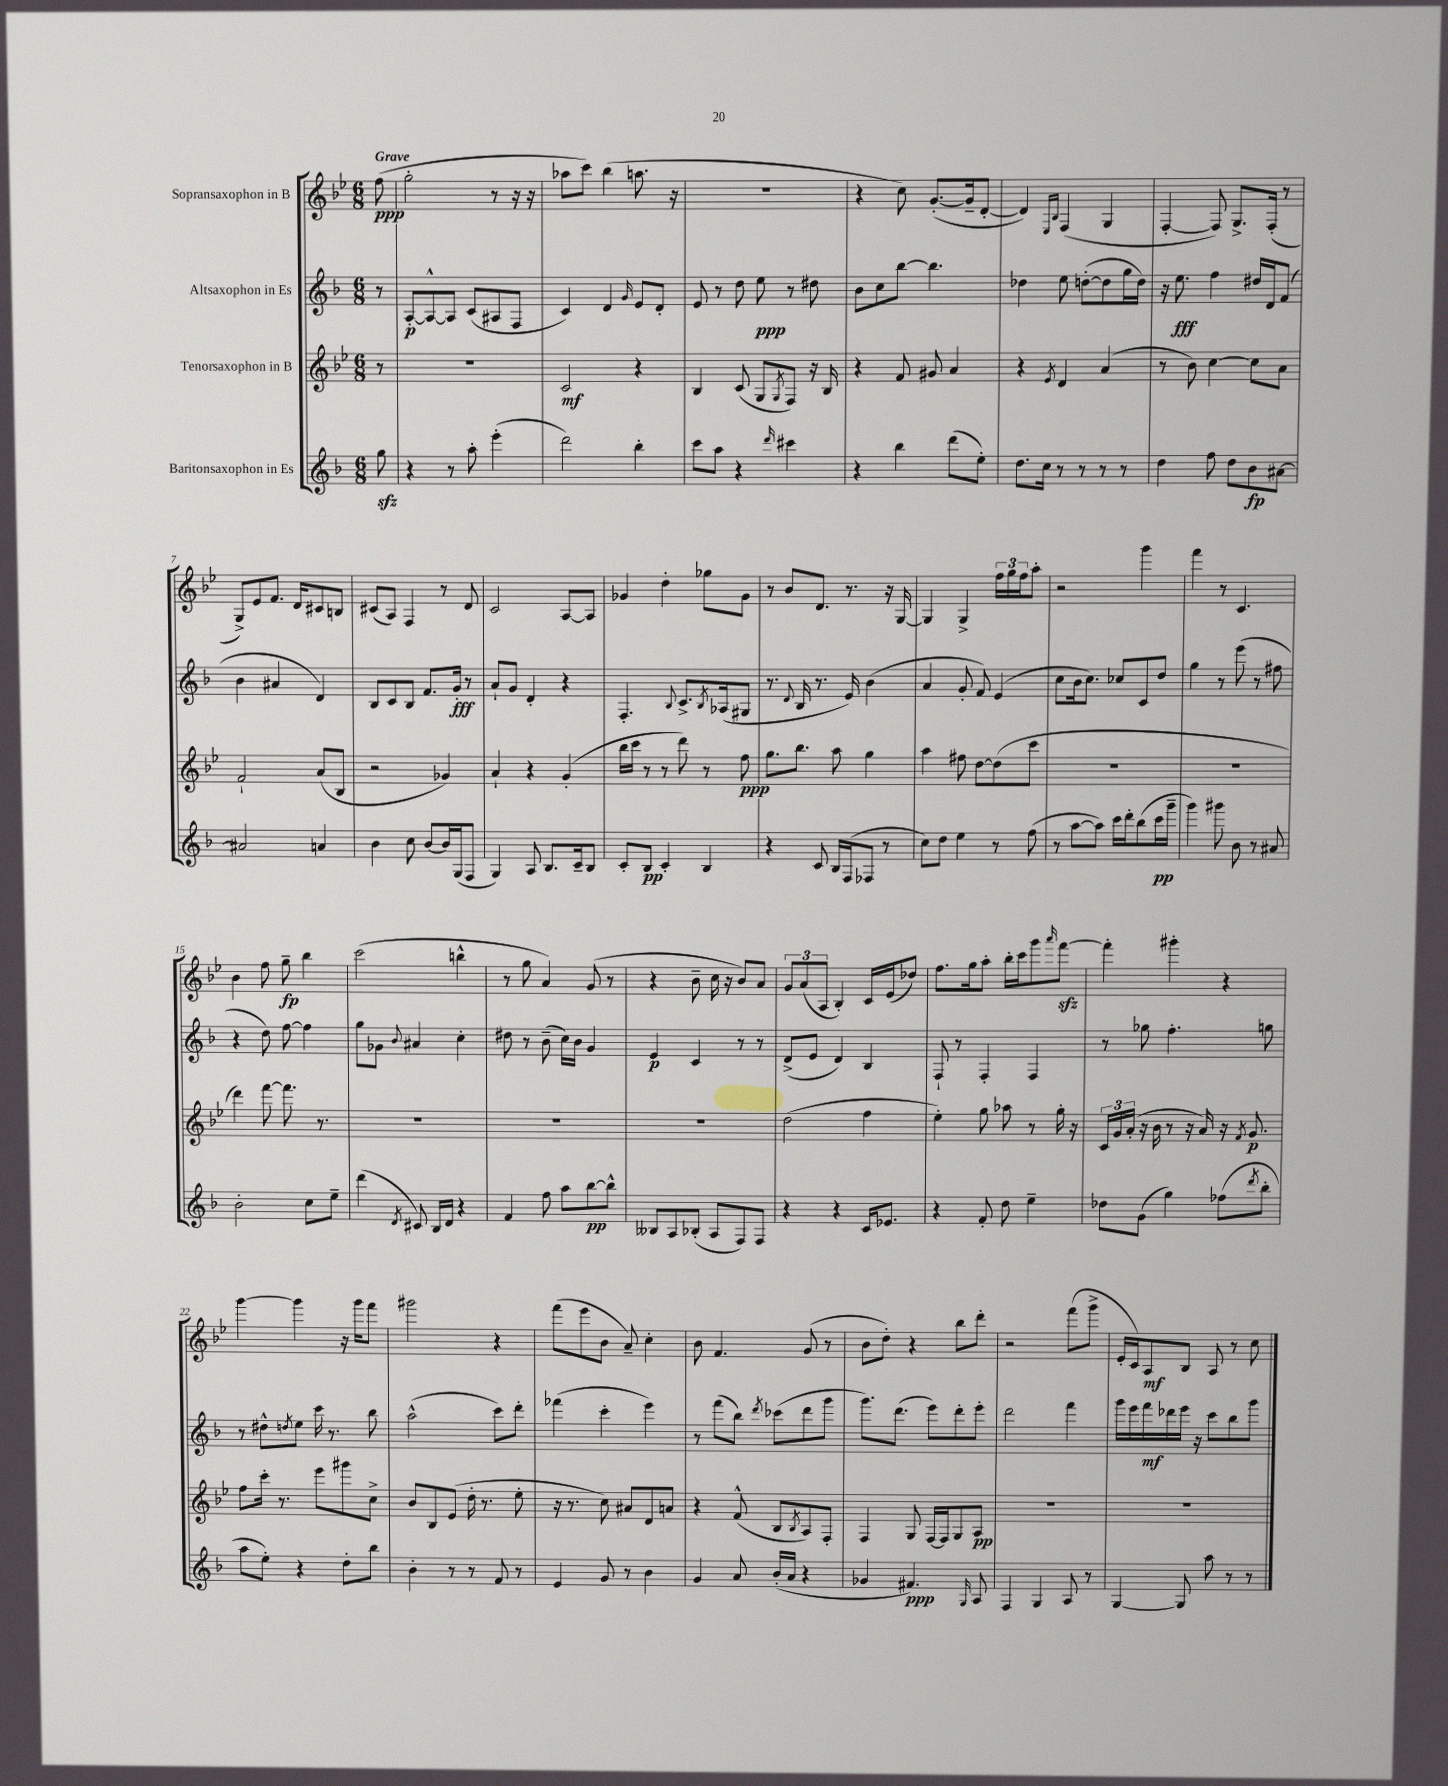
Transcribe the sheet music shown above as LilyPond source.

<<
\new StaffGroup <<
\new Staff = "s0" \with { instrumentName = "Sopransaxophon in B" } {
    \clef treble \key bes \major \numericTimeSignature \time 6/8 \partial 8 \tempo "Grave"
    f''8\ppp( |
    g''2-. r8 r16 r16 |
    aes''8 c'''8) bes''4( a''8. r16 |
    R2. |
    r4 c''8) g'8.~-.( g'16-- d'8~-. |
    d'4) \grace { ees16 bes16 } f4( g4 |
    f4~-. f8) g8.-> f16-.( r8 |
    g8->) ees'8 f'8. d'16 cis'8 b8 |
    cis'8( a8) f4 r8 d'8 |
    c'2 a8~ a8 |
    ges'4 d''4-. ges''8 ges'8 |
    r8 bes'8 d'8. r8. r16 g16~ |
    g4 g4-> \tuplet 3/2 { f''16 g''16 f''16 } a''8-. |
    r2 g'''4 |
    f'''4 r8 c'4. |
    bes'4 f''8 g''8--\fp bes''4 |
    c'''2( b''4-^ |
    r8 g''8 a'4) g'8( r8 |
    r4 bes'8-- c''16 r16 bes'8) a'8 |
    \tuplet 3/2 { g'8 a'8( a8 } bes4-.) c'16 ees'16( des''8) |
    f''8. g''16 a''8-. bes''16-. c'''16 g'''8 \grace { a'''16 } f'''8~\sfz |
    f'''4-. gis'''4-. r4 |
    g'''4~ g'''4 r16 g'''16 f'''8 |
    gis'''2 r4 |
    f'''8( ees'''8 bes'8 a'8--) c''4-. |
    bes'8 f'4. g'8( r8 |
    bes'8 d''8-.) r4 bes''8 d'''8-. |
    r2 f'''8( g'''8-> |
    ees'16-. c'16) a8\mf bes8 a8 r8 c''8 \bar "|." |
}
\new Staff = "s1" \with { instrumentName = "Altsaxophon in Es" } {
    \clef treble \key f \major \numericTimeSignature \time 6/8 \partial 8
    r8 |
    a8~-.\p a8~-^ a8 c'8( ais8 f8 |
    c'4) d'4 \grace { g'16 } e'8 d'8-. |
    e'8 r8 d''8 e''8\ppp r8 dis''8 |
    bes'8 c''8 bes''8~ bes''4. |
    des''4 e''8 d''8~-.( d''8 g''16 d''16) |
    r16 e''8.\fff f''4 dis''16 d'16 f'8( |
    bes'4 ais'4 d'4) |
    bes8 c'8 bes8 f'8. g'16-.\fff r8 |
    a'8-! g'8 d'4-. r4 |
    f4.-. \appoggiatura { bes8 } c'8.-> \acciaccatura { bes8 } aes16( gis8 |
    r8. \appoggiatura { d'8 } bes16 r8. e'16) bes'4( |
    a'4 g'8-. f'8) e'4( |
    c''8 bes'16 c''8.) ces''8 c'8 d''8 |
    g''4 r8 e'''8( r8 fis''8 |
    r4 d''8) f''8~ f''4 |
    g''8 ges'8 \appoggiatura { bes'8 } ais'4 c''4-. |
    dis''8 r8 bes'8--( c''16) bes'16 g'4 |
    e'4\p c'4 r8 r8 |
    d'8->( e'8 d'4) bes4 |
    f8-! r8 f4-. f4 |
    r8 ges''8 f''4.-. g''8 |
    r8 dis''8-^ \acciaccatura { d''8 } e''8 c'''16 r8. bes''8 |
    a''2-^( c'''8) d'''8-. |
    fes'''4( c'''4-. e'''4) |
    r8 f'''8( bes''8) \acciaccatura { d'''8 } ces'''8( d'''8 g'''8 |
    g'''8.) d'''8.( e'''8) d'''8-. e'''8-. |
    d'''2 f'''4 |
    g'''16 e'''16 f'''16\mf des'''16 e'''16 r16 c'''8 bes''8 g'''8 \bar "|." |
}
\new Staff = "s2" \with { instrumentName = "Tenorsaxophon in B" } {
    \clef treble \key bes \major \numericTimeSignature \time 6/8 \partial 8
    r8 |
    R2. |
    c'2\mf r4 |
    bes4 c'8( g8 \acciaccatura { g8 } f8) r16 bes16 |
    r4 f'8 gis'8 a'4 |
    r4 \acciaccatura { ees'8 } d'4 a'4( |
    r8 bes'8) c''4~ c''8 a'8 |
    f'2-! a'8( bes8 |
    r2 ges'4) |
    a'4-! r4 g'4-.( |
    bes''16 c'''16 r8 r8 d'''8) r8 f''8\ppp |
    g''8. bes''8. a''8 g''4 |
    a''4 fis''8 d''8~ d''8( c'''8 |
    R2. |
    R2. |
    d'''4) f'''8~ f'''8. r8. |
    R2. |
    R2. |
    R2. |
    d''2( f''4 |
    ees''4-.) g''8 aes''8 r8 g''16-. r16 |
    \tuplet 3/2 { c'16 g'16 a'16-.( } r16 bes'16 r8 r16 a'16) r16 \acciaccatura { f'8 } g'8.\p |
    f''8 c'''16-. r8. ees'''8 gis'''8 c''8-> |
    bes'8 bes8 ees'8( d''16-. r8. ees''8-. |
    r16 r8. c''8) ais'8 d'8 a'8 |
    r4 f'8-^( bes8 \acciaccatura { bes8 } a8) f8-. |
    f4 g8 f16~ f16 g8 a8\pp |
    R2. |
    R2. \bar "|." |
}
\new Staff = "s3" \with { instrumentName = "Baritonsaxophon in Es" } {
    \clef treble \key f \major \numericTimeSignature \time 6/8 \partial 8
    g''8\sfz |
    r4 r8 a''8-. e'''4-.( |
    d'''2) bes''4-. |
    c'''8 a''8 r4 \grace { d'''16 } cis'''4 |
    r4 bes''4 d'''8( e''8-.) |
    d''8. c''16 r8 r8 r8 r8 |
    d''4 f''8 d''8 bes'8\fp ais'8~ |
    ais'2 a'4 |
    bes'4 c''8 bes'8~ bes'16 g16( f8 |
    g4) a8 bes8. c'16-- bes8 |
    c'8-. bes8\pp c'4-. bes4 |
    r4 c'8 bes16 f16( fes8 r8 |
    c''8) d''8 e''4 r8 f''8( |
    r8 a''8~ a''8) c'''16 d'''16-. bes''8( c'''16\pp g'''16-- |
    g'''4) gis'''8 bes'8 r8 ais'8 |
    bes'2-. c''8 e''8-- |
    d'''4( \acciaccatura { d'8 } cis'8) bes16 d'16 r4 |
    f'4 f''8 a''8 bes''8~\pp bes''8-^ |
    beses8 a8 bes8-.( a8 f8) f8 |
    r4 r4 c'16 ees'8. |
    r4 f'8-. d''8 e''4-- |
    des''8 g'8( g''4) fes''8( \acciaccatura { d'''8 } bes''8-. |
    a''8 e''8-.) r4 d''8-. bes''8 |
    bes'4-. r8 r8 f'8 r8 |
    e'4 g'8 r8 bes'4 |
    g'4 a'8 bes'16-.( a'16 r4 |
    ges'4 fis'4.\ppp) \grace { g16 } a8 |
    f4 g4 a8 r8 |
    g4~ g8 a''8 r8 r8 \bar "|." |
}
>>
>>
